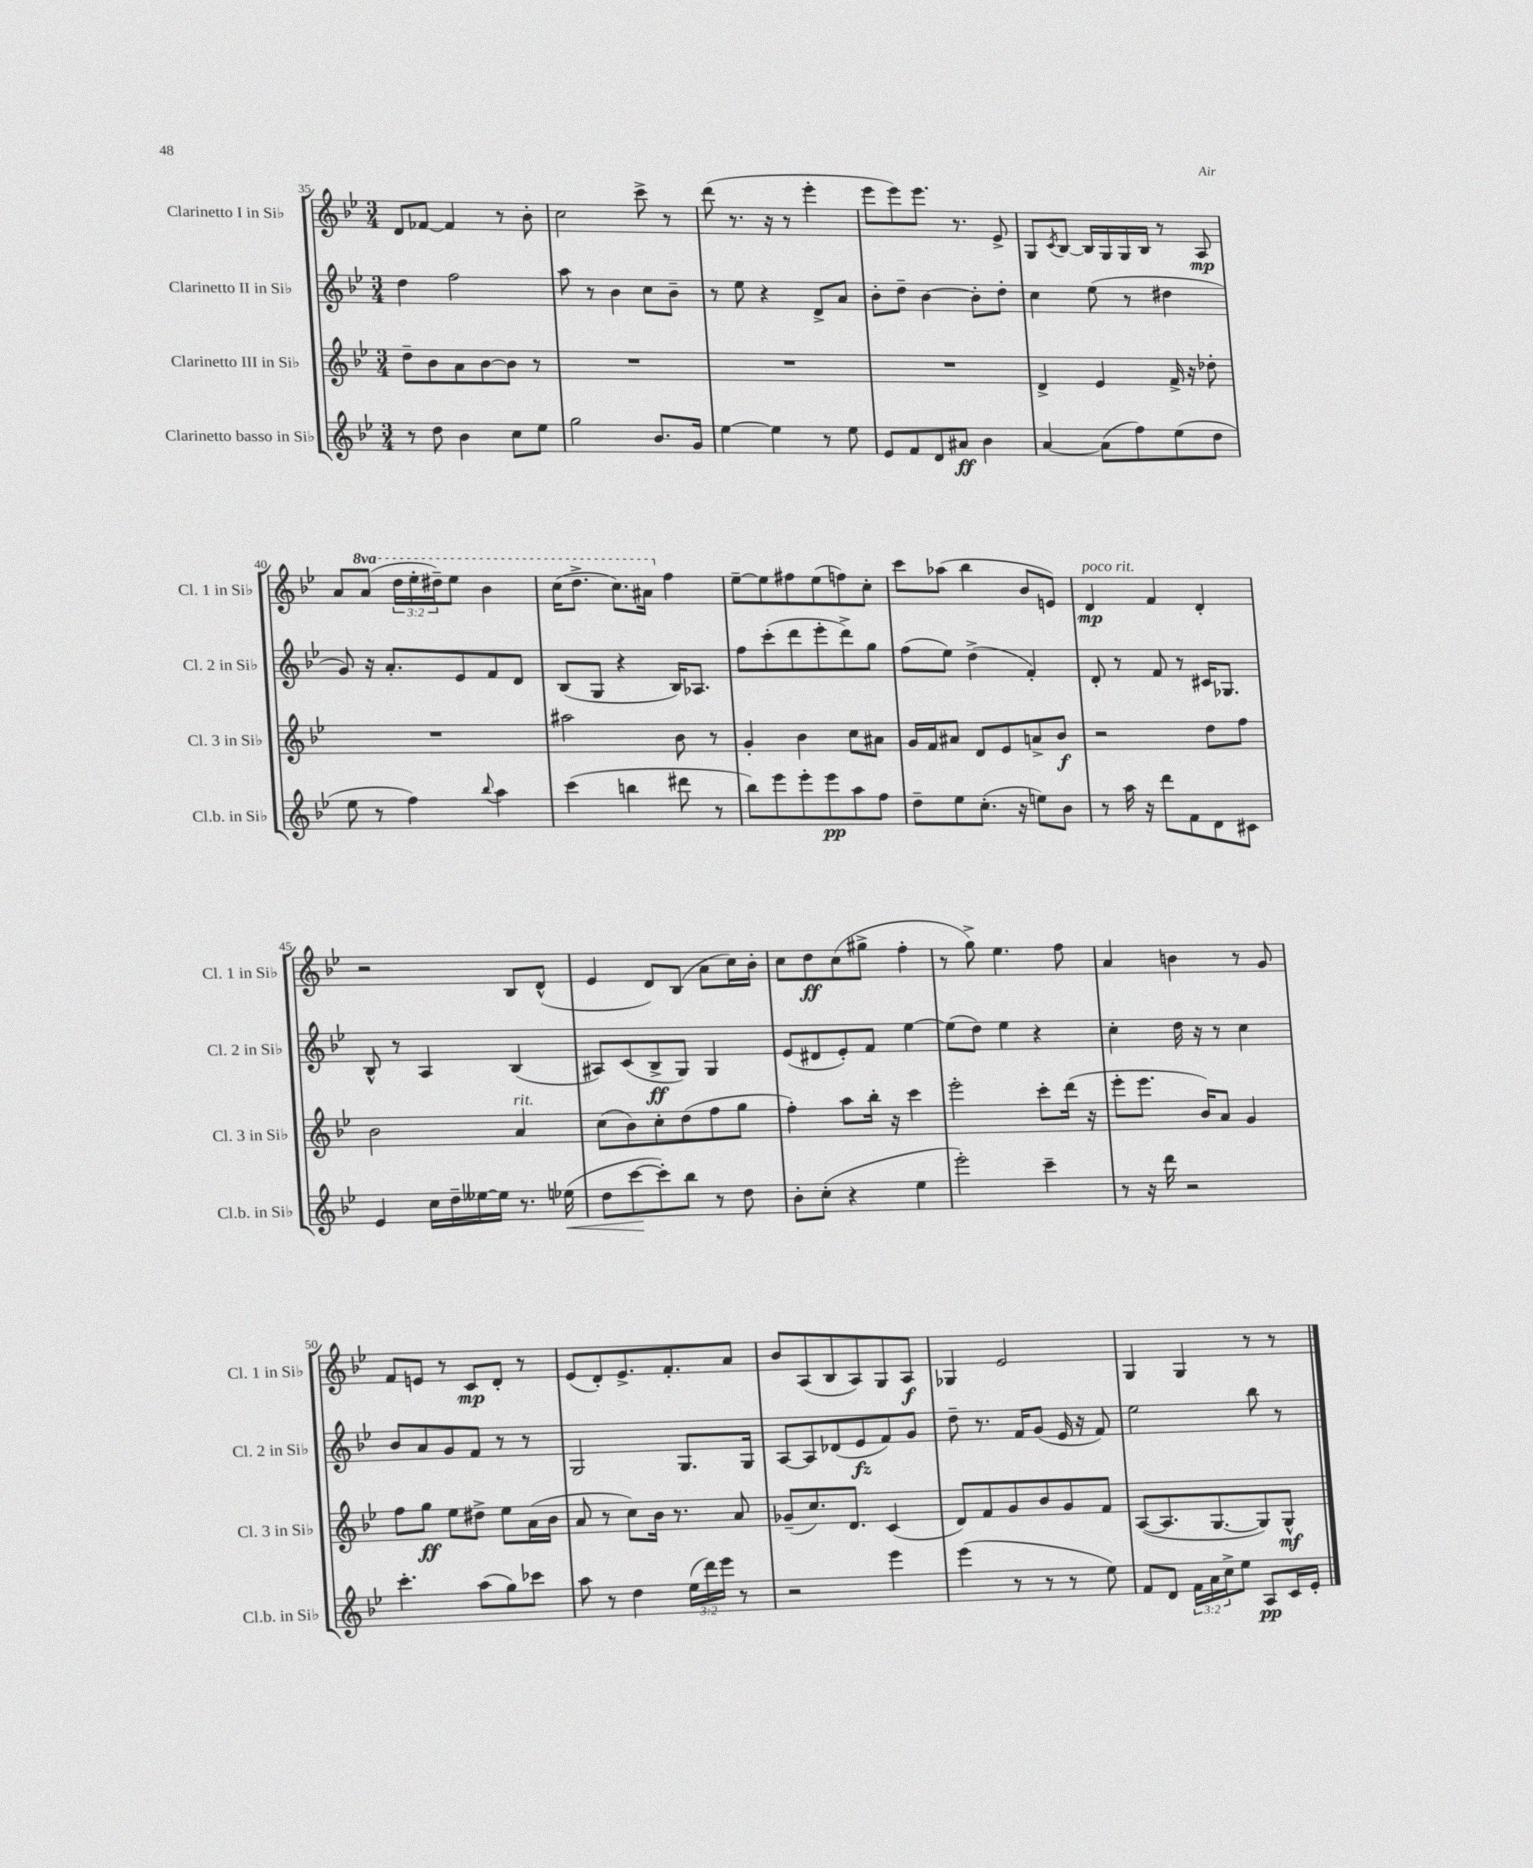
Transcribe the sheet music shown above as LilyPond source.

<<
\new StaffGroup <<
\new Staff = "s0" \with { instrumentName = "Clarinetto I in Sib" shortInstrumentName = "Cl. 1 in Sib" } {
    \clef treble \key bes \major \numericTimeSignature \time 3/4 \override Staff.TupletNumber.text = #tuplet-number::calc-fraction-text \set Staff.ottavationMarkups = #ottavation-simple-ordinals
    d'8 fes'8~ fes'4 r8 bes'8-. |
    c''2 c'''8-> r8 |
    d'''8( r8. r16 r8 ees'''4-. |
    ees'''8 ees'''8) ees'''8. r8. ees'8-> |
    g8 \acciaccatura { c'8 } bes8~ bes16 g16 g16 bes16 r8 a8\mp |
    a'8 \ottava #1 a''8( \tuplet 3/2 { d'''16 ees'''16-. dis'''16--) } ees'''8 bes''4 |
    c'''16( d'''8.-> c'''8.) ais''16 \ottava #0 f''4 |
    ees''8~-- ees''8 fis''8 ees''8( f''8) c''8-. |
    c'''8 aes''8( bes''4 bes'8 e'8) |
    d'4\mp^\markup { \italic "poco rit." } f'4 d'4-. |
    r2 bes8 d'8-^( |
    ees'4 d'8) bes8( a'8 c''16) bes'16-. |
    c''8 d''8\ff c''8( gis''8-> f''4-. |
    r8 g''8->) ees''4. f''8 |
    a'4 b'4 r8 g'8 |
    f'8 e'8 r8 c'8\mp d'8-. r8 |
    ees'8( d'8-.) ees'8.-> f'8.-. a'8 |
    bes'8 a8( bes8 a8) g8 a8\f |
    ges4 ees'2 |
    g4 g4 r8 r8 \bar "|." |
}
\new Staff = "s1" \with { instrumentName = "Clarinetto II in Sib" shortInstrumentName = "Cl. 2 in Sib" } {
    \clef treble \key bes \major \numericTimeSignature \time 3/4
    d''4 f''2 |
    a''8 r8 bes'4 c''8 bes'8-- |
    r8 ees''8 r4 d'8-> a'8 |
    bes'8-. d''8-- bes'4~ bes'8-. d''8-. |
    c''4 ees''8( r8 dis''4 |
    g'8) r16 a'8.-. ees'8 f'8 d'8 |
    bes8( g8 r4 bes16) aes8. |
    f''8 c'''8-.( d'''8 ees'''8-. d'''8->) g''8 |
    f''8( ees''8) d''4->( f'4-.) |
    d'8-. r8 f'8 r8 cis'16 ges8. |
    bes8-^ r8 a4 bes4( |
    ais8) c'8( bes8->\ff g8) g4 |
    ees'8( dis'8 ees'8-.) f'8 ees''4~ |
    ees''8( d''8) ees''4 r4 |
    c''4-. d''16 r16 r8 c''4 |
    bes'8 a'8 g'8 f'8 r8 r8 |
    g2 g8. g16 |
    a8~ a8 des'8( ees'8\fz f'8) g'8 |
    d''8-- r8. f'16 g'8( ees'16 r16 f'8) |
    ees''2 bes''8 r8 \bar "|." |
}
\new Staff = "s2" \with { instrumentName = "Clarinetto III in Sib" shortInstrumentName = "Cl. 3 in Sib" } {
    \clef treble \key bes \major \numericTimeSignature \time 3/4
    d''8-- bes'8 a'8 bes'8~ bes'8 r8 |
    R2. |
    R2. |
    R2. |
    d'4-> ees'4 f'16-> r16 des''8-. |
    R2. |
    ais''2 bes'8 r8 |
    g'4-. bes'4 c''8 ais'8 |
    g'16 f'16 ais'8 d'8 ees'8 a'8-> bes'8\f |
    r2 d''8 f''8 |
    bes'2 a'4^\markup { \italic "rit." } |
    c''8( bes'8) c''8-. d''8( f''8 g''8 |
    f''4-.) a''8 bes''16-. r16 c'''4 |
    ees'''2-. c'''8-. d'''16( r16 |
    ees'''8-. ees'''8. bes'16) a'8 g'4 |
    f''8 g''8\ff ees''8 dis''8-> ees''8 a'16( bes'16 |
    a'8 r8 c''8) bes'16 r8. a'8 |
    ges'8--( c''8.) d'8. c'4( |
    d'8) f'8 g'8 bes'8 g'8 f'8 |
    a8~( a8. g8.~ g8) g8-^\mf \bar "|." |
}
\new Staff = "s3" \with { instrumentName = "Clarinetto basso in Sib" shortInstrumentName = "Cl.b. in Sib" } {
    \clef treble \key bes \major \numericTimeSignature \time 3/4 \override Staff.TupletNumber.text = #tuplet-number::calc-fraction-text
    r8 d''8 bes'4 c''8 ees''8 |
    g''2 bes'8. g'16 |
    ees''4~ ees''4 r8 ees''8 |
    ees'8 f'8 d'8 ais'8\ff bes'4 |
    a'4~ a'8( f''8) ees''8( d''8 |
    ees''8 r8 f''4) \appoggiatura { bes''8 } a''4 |
    c'''4( b''4 dis'''8 r8 |
    bes''8) ees'''8 ees'''8-. ees'''8\pp a''8 f''8 |
    d''8-- ees''8 c''8.-.( r16 e''8) bes'8 |
    r8 a''16 r16 d'''8 f'8 d'8 cis'8 |
    ees'4 c''16 d''16-- eeses''16~ eeses''16 r8. ees''16\<( |
    d''8 c'''8~\! c'''8-.) bes''8 r8 d''8 |
    bes'8-. c''8-.( r4 ees''4 |
    ees'''2-.) c'''4-- |
    r8 r16 d'''16 r2 |
    c'''4.-. a''8( g''8) ces'''8 |
    a''8 r8 d''4 \tuplet 3/2 { ees''16( d'''16) ees'''16 } r8 |
    r2 ees'''4 |
    ees'''4( r8 r8 r8 ees''8) |
    f'8 d'8 \tuplet 3/2 { f'16 a'16 c''16-> } ees''8 a8\pp c'16 ees'16-. \bar "|." |
}
>>
>>
\layout { \context { \Score currentBarNumber = #35 } }
